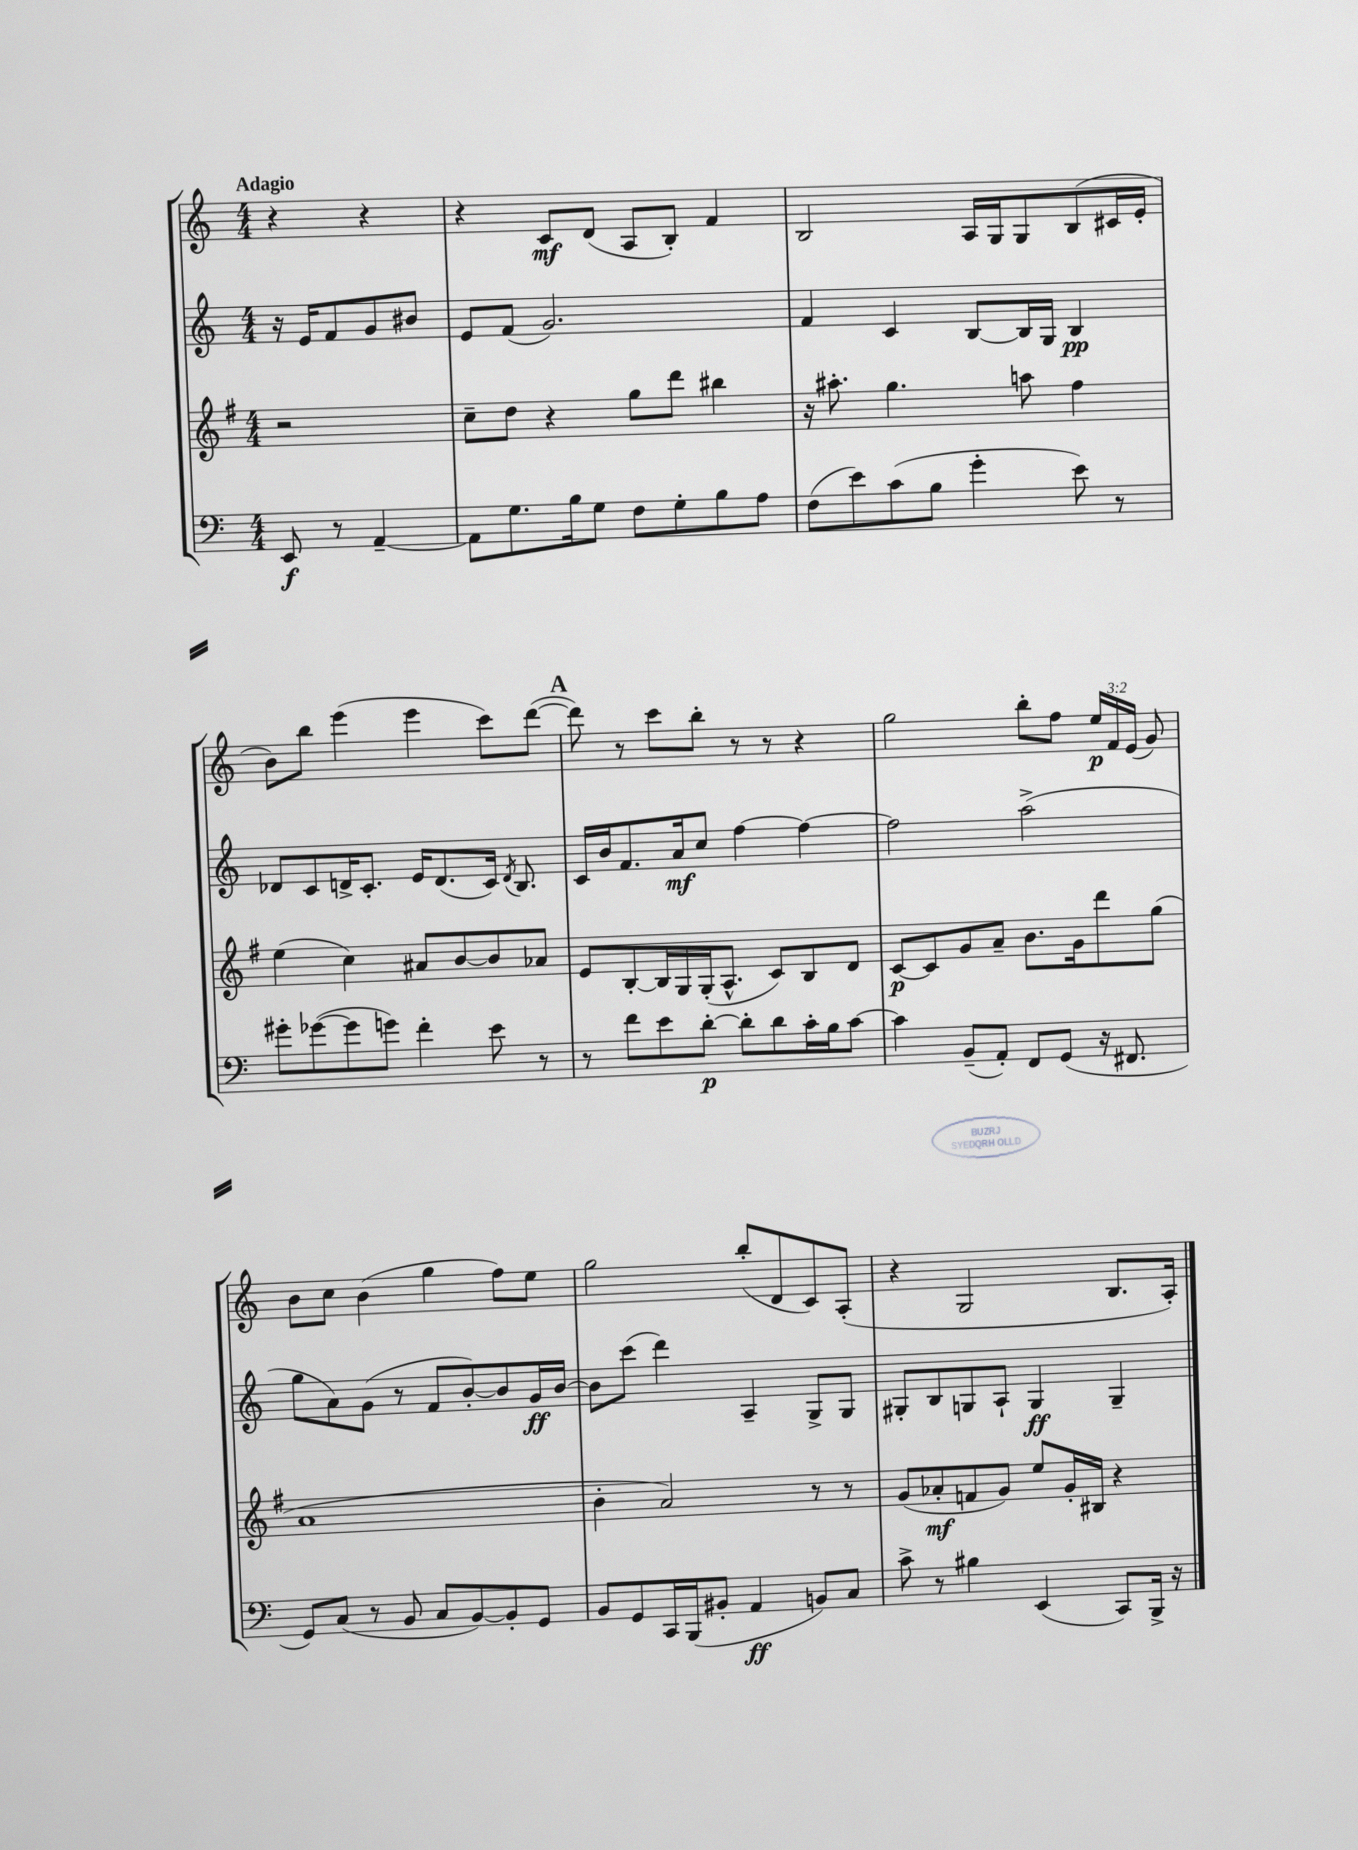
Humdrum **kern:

**kern	**dynam	**kern	**dynam	**kern	**dynam	**kern	**dynam
*part4	*part4	*part3	*part3	*part2	*part2	*part1	*part1
*staff4	*staff4	*staff3	*staff3	*staff2	*staff2	*staff1	*staff1
*clefF4	*	*clefG2	*	*clefG2	*	*clefG2	*
*k[]	*	*k[f#]	*	*k[]	*	*k[]	*
*M4/4	*	*M4/4	*	*M4/4	*	*M4/4	*
=	=	=	=	=	=	=	=
!	!	!	!	!	!	!LO:TX:a:B:t=Adagio	!
8EE/	f	2r	.	16r	.	4r	.
.	.	.	.	16e/KL	.	.	.
8r	.	.	.	8f/	.	.	.
[4AA~/	.	.	.	8g/	.	4r	.
.	.	.	.	8b#X/J	.	.	.
=1	=1	=1	=1	=1	=1	=1	=1
8AA\L]	.	8cc~\L	.	8e/L	.	4r	.
8.G\	.	8dd\J	.	(8f/J	.	.	.
.	.	4r	.	2.g/)	.	8c/L	mf
16B\k	.	.	.	.	.	.	.
8G\J	.	.	.	.	.	(8d/J	.
8F\L	.	8gg\L	.	.	.	8A/L	.
8G'\	.	8ddd\J	.	.	.	8B'/J)	.
8B\	.	4bb#X\	.	.	.	4f/	.
8A\J	.	.	.	.	.	.	.
=2	=2	=2	=2	=2	=2	=2	=2
(8F\L	.	16r	.	4f/	.	2B/	.
.	.	8.aa#X'\	.	.	.	.	.
8e\)	.	.	.	.	.	.	.
(8c\	.	4.gg\	.	4c/	.	.	.
8B\J	.	.	.	.	.	.	.
4g'\	.	.	.	[8B/L	.	16A/LL	.
.	.	.	.	.	.	16G/J	.
.	.	8aan\	.	16B/L]	.	8G/	.
.	.	.	.	16G/JJ	.	.	.
8e\)	.	4ff#\	.	4B/	pp	(8B/	.
8r	.	.	.	.	.	16c#X/L	.
.	.	.	.	.	.	16e'/JJ	.
!!LO:LB:g=z
=3	=3	=3	=3	=3	=3	=3	=3
8g#X'\L	.	(4ee\	.	8d-X/L	.	8b\L)	.
([8g-X\	.	.	.	8c/	.	8bb\J	.
8g-\]	.	4cc\)	.	16dn^/K	.	(4eee\	.
.	.	.	.	8.c'/J	.	.	.
8gn\J)	.	.	.	.	.	.	.
4f'\	.	8a#X/L	.	16e/KL	.	4eee\	.
.	.	.	.	(8.d/	.	.	.
.	.	[8b/	.	.	.	.	.
8e\	.	8b/]	.	16c/Jk)	.	8ccc\L)	.
.	.	.	.	8qd/	.	.	.
.	.	.	.	8.B/	.	.	.
8r	.	8a-X/J	.	.	.	([8ddd\J	.
!!LO:REH:place=s1:t=A
=4	=4	=4	=4	=4	=4	=4	=4
8r	.	8e/L	.	16c/LL	.	8ddd\])	.
.	.	.	.	16b/J	.	.	.
8f\L	.	[8B'/	.	8.f/	.	8r	.
8e\	.	16B/L]	.	.	.	8ccc\L	.
.	.	16G/	.	16a/k	mf	.	.
[8d'\J	p	(16G'/J	.	8cc/J	.	8bb'\J	.
.	.	8.A^^/J	.	.	.	.	.
8d'\L]	.	.	.	[4ff\	.	8r	.
8d\	.	8c/L)	.	.	.	8r	.
16c'\L	.	8B/	.	4ff\_	.	4r	.
16B\J	.	.	.	.	.	.	.
[8c\J	.	8d/J	.	.	.	.	.
=5	=5	=5	=5	=5	=5	=5	=5
4c\]	.	[8c/L	p	2ff\]	.	2gg\	.
.	.	8c/]	.	.	.	.	.
(8BB~/L	.	8g/	.	.	.	.	.
8AA'/J)	.	8a~/J	.	.	.	.	.
8FF/L	.	8.b\L	.	(2aa^\	.	8bb'\L	.
(8GG/J	.	.	.	.	.	8ff\J	.
.	.	16g\k	.	.	.	.	.
16r	.	8ddd\	.	.	.	24ee/LL	p
.	.	.	.	.	.	24f/	.
8.FF#X/	.	.	.	.	.	.	.
.	.	.	.	.	.	(24e/JJ	.
.	.	(8gg\J	.	.	.	8g/)	.
!!LO:LB:g=z
=6	=6	=6	=6	=6	=6	=6	=6
8GG/L)	.	1a	.	8gg\L	.	8b\L	.
(8C/J	.	.	.	8a\)	.	8cc\J	.
8r	.	.	.	(8g\J	.	(4b\	.
8BB/	.	.	.	8r	.	.	.
8C/L	.	.	.	8f/L	.	4gg\	.
[8BB/)	.	.	.	[8b'/)	.	.	.
8BB'/]	.	.	.	8b/]	.	8ff\L)	.
8GG/J	.	.	.	16g/L	ff	8ee\J	.
.	.	.	.	[16b/JJ	.	.	.
=7	=7	=7	=7	=7	=7	=7	=7
8BB/L	.	4b'\	.	8b\L]	.	2gg\	.
8GG/	.	.	.	(8ccc\J	.	.	.
16CC/L	.	2a/)	.	4ddd\)	.	.	.
(16BBB/J	.	.	.	.	.	.	.
8BB#X'/J	.	.	.	.	.	.	.
4AA/	ff	.	.	4A~/	.	(8bb'/L	.
.	.	.	.	.	.	8d/	.
8BBn/L)	.	8r	.	8G^/L	.	8c/)	.
8C/J	.	8r	.	8G/J	.	(8A'/J	.
=8	=8	=8	=8	=8	=8	=8	=8
8c^\	.	(8g/L	.	8G#X'/L	.	4r	.
8r	.	8a-X'/	mf	8B/	.	.	.
4B#X\	.	8fn/	.	8Gn/	.	2G/	.
.	.	8g/J)	.	8A`/J	.	.	.
(4EE/	.	8ee/L	.	4G/	ff	.	.
.	.	16g'/L	.	.	.	.	.
.	.	16B#X/JJ	.	.	.	.	.
8CC/L)	.	4r	.	4G~/	.	8.B/L	.
16BBB^/Jk	.	.	.	.	.	.	.
16r	.	.	.	.	.	16A'/Jk)	.
==	==	==	==	==	==	==	==
*-	*-	*-	*-	*-	*-	*-	*-
